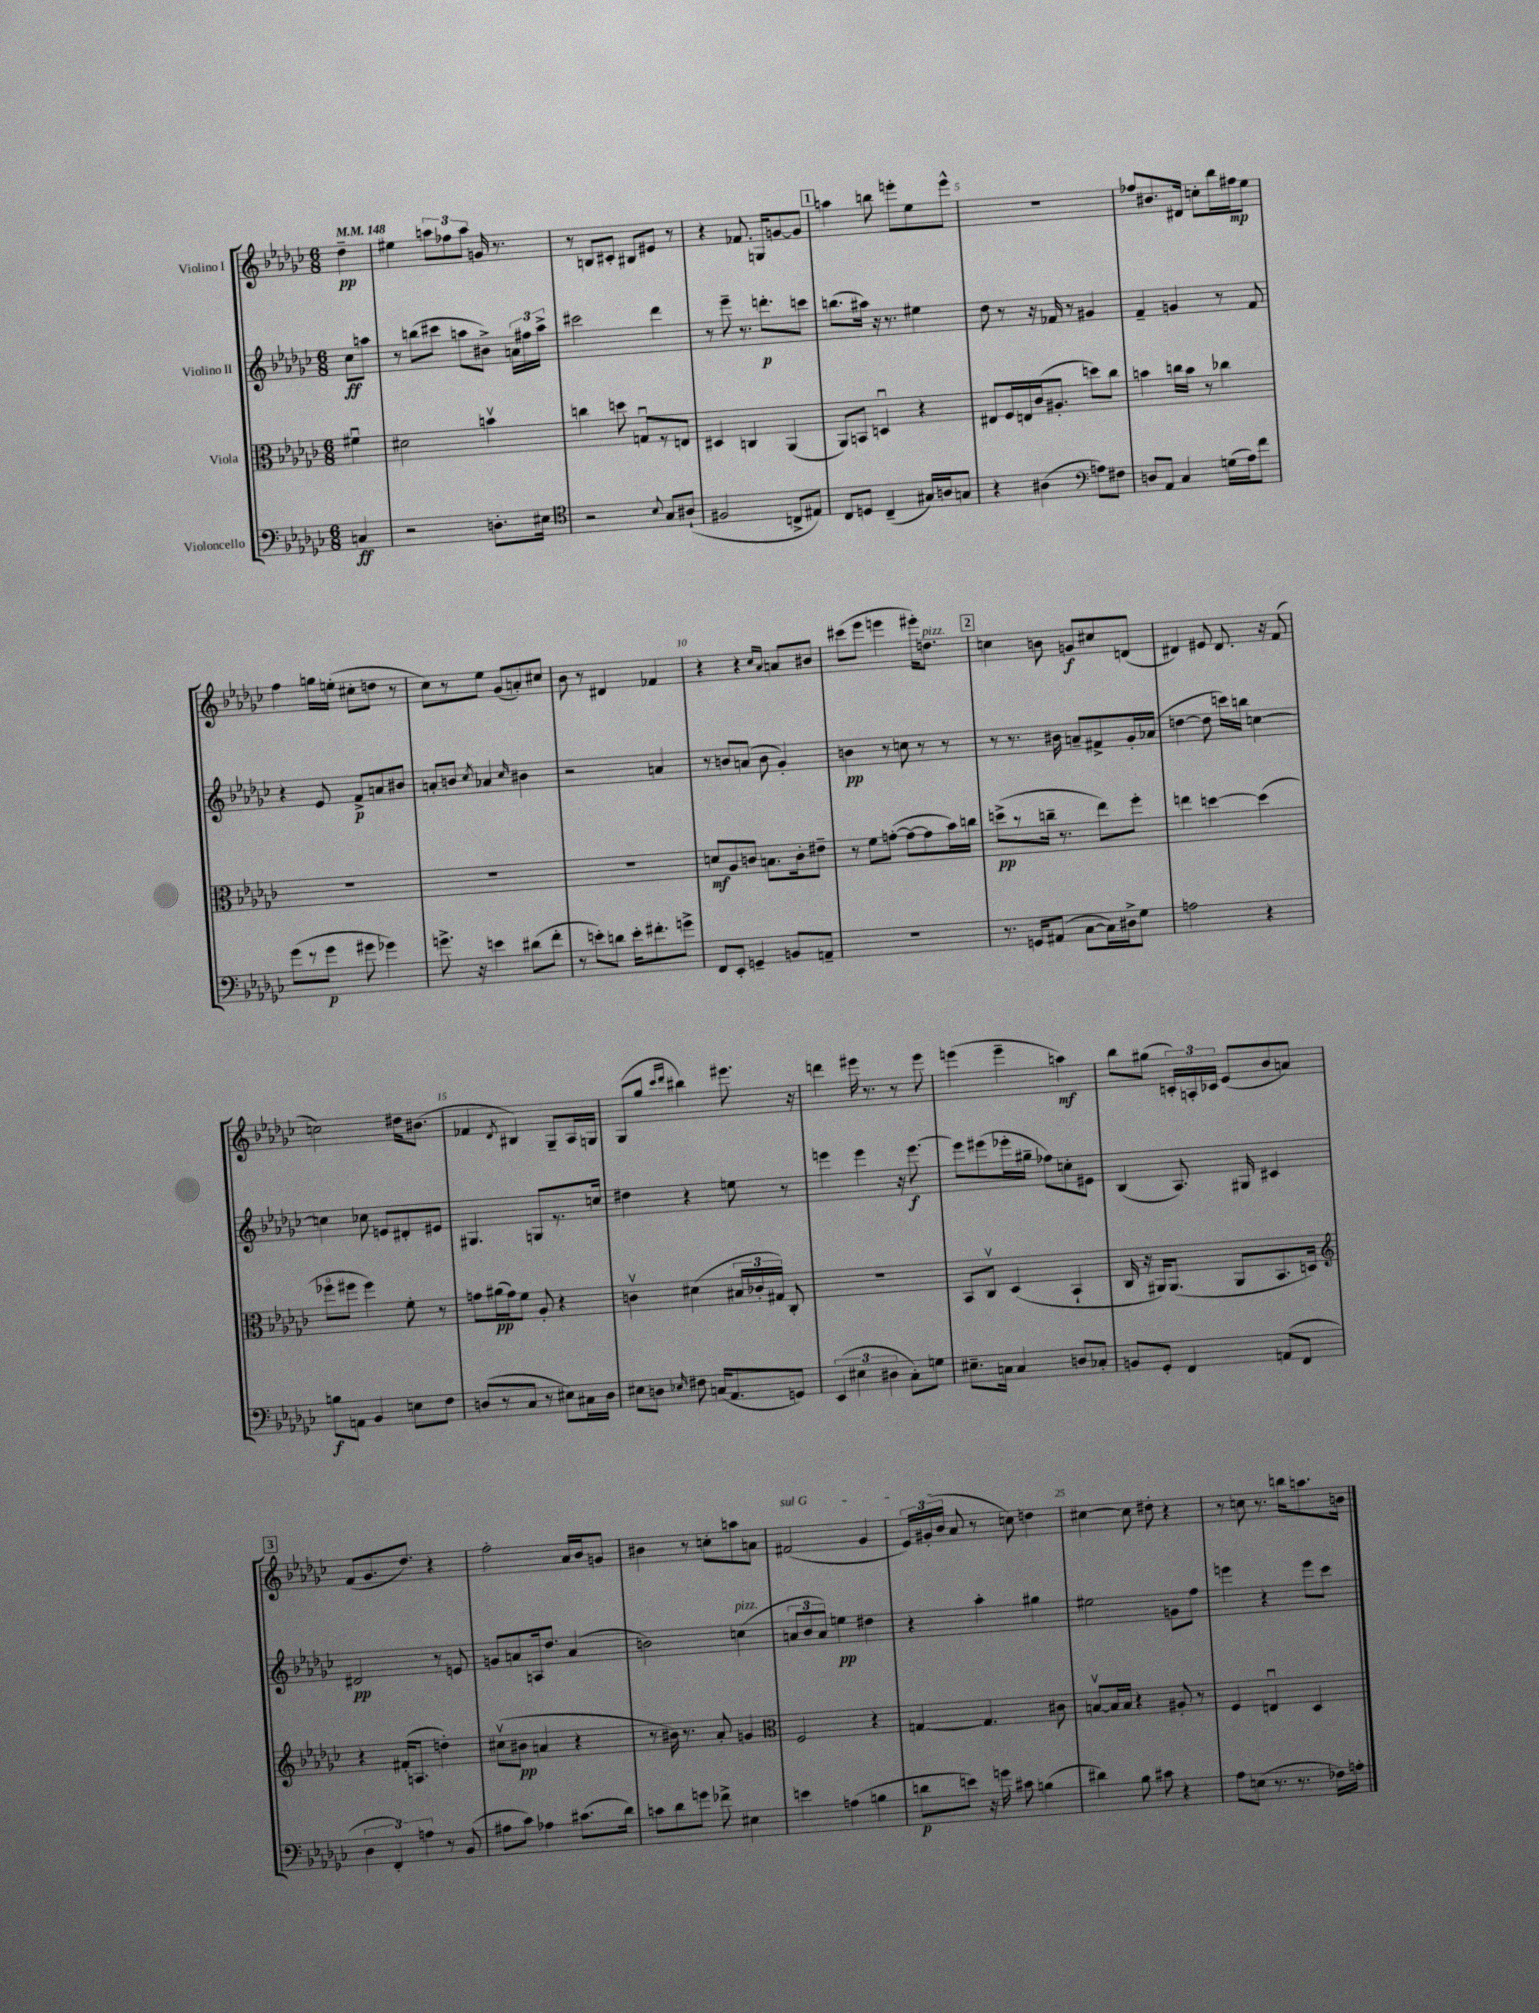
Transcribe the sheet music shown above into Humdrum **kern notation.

**kern	**kern	**kern	**kern
*staff4	*staff3	*staff2	*staff1
*clefF4	*clefC3	*clefG2	*clefG2
*k[b-e-a-d-g-c-]	*k[b-e-a-d-g-c-]	*k[b-e-a-d-g-c-]	*k[b-e-a-d-g-c-]
*M6/8	*M6/8	*M6/8	*M6/8
*MM148	*MM148	*MM148	*MM148
4C	4f#u	8cc-	4dd-~
.	.	8aa	.
=	=	=	=
2r	2d#	8r	4ee#
.	.	(8bb	.
.	.	8ccc#	12aa
.	.	.	12ff-
.	.	8aa	.
.	.	.	12aa
8.D'	4bv	8b#^)	16g
.	.	.	8.r
.	.	24a	.
.	.	24ff#	.
16E#	.	.	.
.	.	24aa^	.
=	=	=	=
*clefC4	*	*	*
2r	4cc	2ccc#	8r
.	.	.	8B
.	8dd	.	8c#'
.	8Gu	.	8B#
8qqB-	.	.	.
8G-	8r	4ddd-	8e#
(8A#`	8E	.	8r
=	=	=	=
2F#	4D#	8r	4r
.	.	8eee-~	.
.	4C	8.r	8.f-
.	.	8.ddd'	16G
8C^	(4AA-	.	[8g
8E#)	.	8ccc	8g]
=	=	=	=
8C-	8AA-)	(8.bb	4aa
8D	8BB	.	.
.	.	16aa#)	.
(4C-~	4Du	16r	8bb
.	.	8.r	.
.	.	.	8eee'
16G#)	4r	4ee#	8ee-
16A	.	.	.
8G	.	.	8eee^^
=	=	=	=
4r	8E#	8dd-	2.r
.	16F	8r	.
.	16E	.	.
(4A#	(16c-	16r	.
.	8.A#'	16f-	.
.	.	8r	.
*clefF4	*	*	*
8A)	8dd)	4g#	.
8F#	8cc-	.	.
=	=	=	=
8D	4b	4f~	8ff-
8AA-	.	.	8.b#
4C-	16cc	4g	.
.	16b	.	16d#
.	8r	.	8cc'
(16G	4cc-	8r	16bb-
16A-)	.	.	16ff#
8f	.	8f	8ee-
=	=	=	=
(8g-	2.r	4r	4ff
8r	.	.	.
8g-	.	8e-	16gg
.	.	.	(16ee'
8g#	.	8f^	8cc#'
4g-)	.	8a	8dd
.	.	8b#	8r
=	=	=	=
8.g^	2.r	8a'	8cc-)
.	.	8b	8r
16r	.	.	.
.	.	8qcc-	.
4e	.	4a-	8ee-
.	.	.	(8g-
.	.	16qqcc-	.
(8d#	.	4b#	8a')
8f'	.	.	8cc#
=	=	=	=
8r	2.r	2r	8b-
8e')	.	.	8r
8d	.	.	4d#
16e'	.	.	.
8.f#'	.	.	.
.	.	4a	4f-
8g^	.	.	.
=	=	=	=
8FF	8d	8r	4r
8EE-'	8A-	8b	.
4GG~	8c	(8a	4r
.	8.B	8b	.
.	.	.	16qqcc-
.	.	.	16qqa-
8BB	.	4g-')	8a
.	16c'	.	.
8AA~	8e#~	.	8b#
=	=	=	=
2.r	8r	4b	(8ccc#
.	8f	.	8eee-
.	([8g'	8r	4eee
.	8g_	8cc	.
.	8g]	8r	16eee#')
.	.	.	8.dd
.	16b-)	8r	.
.	16cc	.	.
=	=	=	=
8.r	(8dd^	8r	4cc
.	8r	8.r	.
16GG	.	.	.
(8AA#	16cc~	.	8b
.	8.r	16b#	.
[8C-	.	8a~	8g
16C-])	8ee-)	8f#^	8cc#
16D#^	.	.	.
8G-	8ff'	16g-'	(8d
.	.	(16a-	.
=	=	=	=
2A	4ee	[4dd	4d#)
.	[4dd	8dd]	8e#
.	.	16ccc)	8.d#
.	.	16bb	.
4r	(4dd]	[4cc	.
.	.	.	16r
.	.	.	(8f
=	=	=	=
8B	8ff-o	4cc]	2cc)
8AA	8ff#	.	.
4BB-	4ff#)	8cc-	.
.	.	8e	.
8E	8f'	8d#'	16dd#
.	.	.	(8.b#
8F	8r	8e#	.
=	=	=	=
(8D	8g	4.G#	4f-
8r	(16a#	.	.
.	16g)	.	.
.	.	.	8qd-
8C-	8f	.	4B#)
8r	8A-'	8G	.
8E#)	4r	8.r	8G-~
16C#	.	.	16A-
16D	.	16cc	16G
=	=	=	=
8E#	4cv	4dd#	(8G-
8D	.	.	8gg-
.	.	.	16qqccc-
16qqE-	.	.	16qqddd-
8F#	(4d#	4r	4bb#)
(16C	.	.	.
8.AA-	.	.	.
.	24B#	8ee	8.eee#
.	24c-'	.	.
.	24G#)	.	.
8GG)	8C-'	8r	.
.	.	.	16r
=	=	=	=
(6EE-	2.r	4eee	4ddd
6E#	.	.	.
.	.	4eee	16eee#
.	.	.	8.r
6D#	.	.	.
8C-')	.	16r	8r
.	.	[8.eee	.
8G	.	.	8eee#
=	=	=	=
8.E#~	8BB-	8eee]	(4eee
.	8C-v	(8eee#	.
16C	.	.	.
4C	(4D-	16eee-'	4eee~
.	.	16gg#~	.
.	.	8ff-)	.
8D	4BB-`	8cc'	4aa)
8C-'	.	8e#	.
=	=	=	=
8BB	16C-	(4B-	8bb-
.	16r	.	.
8GG-'	16AA#)	.	(8gg#
.	(8.AA#	.	.
4FF	.	8.A-)	24c')
.	.	.	24A'
.	.	.	24c-
.	8AA#	.	(8e-
.	.	16G#	.
(8AA	8.BB-	4c#	8b-
8FF	.	.	8a)
.	16D)	.	.
=	=	=	=
*	*clefG2	*	*
6D-	4r	2d#	(8f
.	.	.	8.g-
6FF')	.	.	.
.	(16f#'	.	.
.	8.A	.	8.dd-)
6A	.	.	.
8r	4dd')	8r	4r
(8BB-	.	8e	.
=	=	=	=
8A#	(8cc#v	8g	2ff'
8c-)	8b#	8a	.
4A-	4a	16A	.
.	.	8.dd-	.
(8.c#	4r	(4a	16a-
.	.	.	16b-
.	.	.	8g
16d-)	.	.	.
=	=	=	=
8c	8r	2b)	4b#
8d-	16b#)	.	.
.	8.r	.	.
8g	.	.	8r
8f-^	8a-'	.	8cc'
4E#	4g	(4cc	8aa
.	.	.	8a
=	=	=	=
*	*clefC3	*	*
4e	2F	12a	(2f#
.	.	12b-	.
.	.	12a)	.
(4A	.	4ee	.
4B	4r	4dd#	4g-
=	=	=	=
8d	[4G	4r	24e-)
.	.	.	(24g#'
.	.	.	24b-
8e)	.	.	8a-
16r	4.G]	4aa-'	8r
16g	.	.	.
8c#	.	.	8cc)
(4B	.	4gg#	4dd
.	8c#	.	.
=	=	=	=
4d#)	[8Bv	2ee#	[4cc#
.	16B]	.	.
.	16B	.	.
8B-	4r	.	8cc#]
8c#	.	.	8dd#'
4r	8A#'	8g	4r
.	8r	8ff	.
=	=	=	=
8A-	4F	4eee	8r
(8E	.	.	8cc
8.r	4Eu	4r	8.r
8.r	.	.	16bb
.	4D-	8eee	8.aa
16F-)	.	8ccc-	.
16A'	.	.	16b
==	==	==	==
*-	*-	*-	*-
